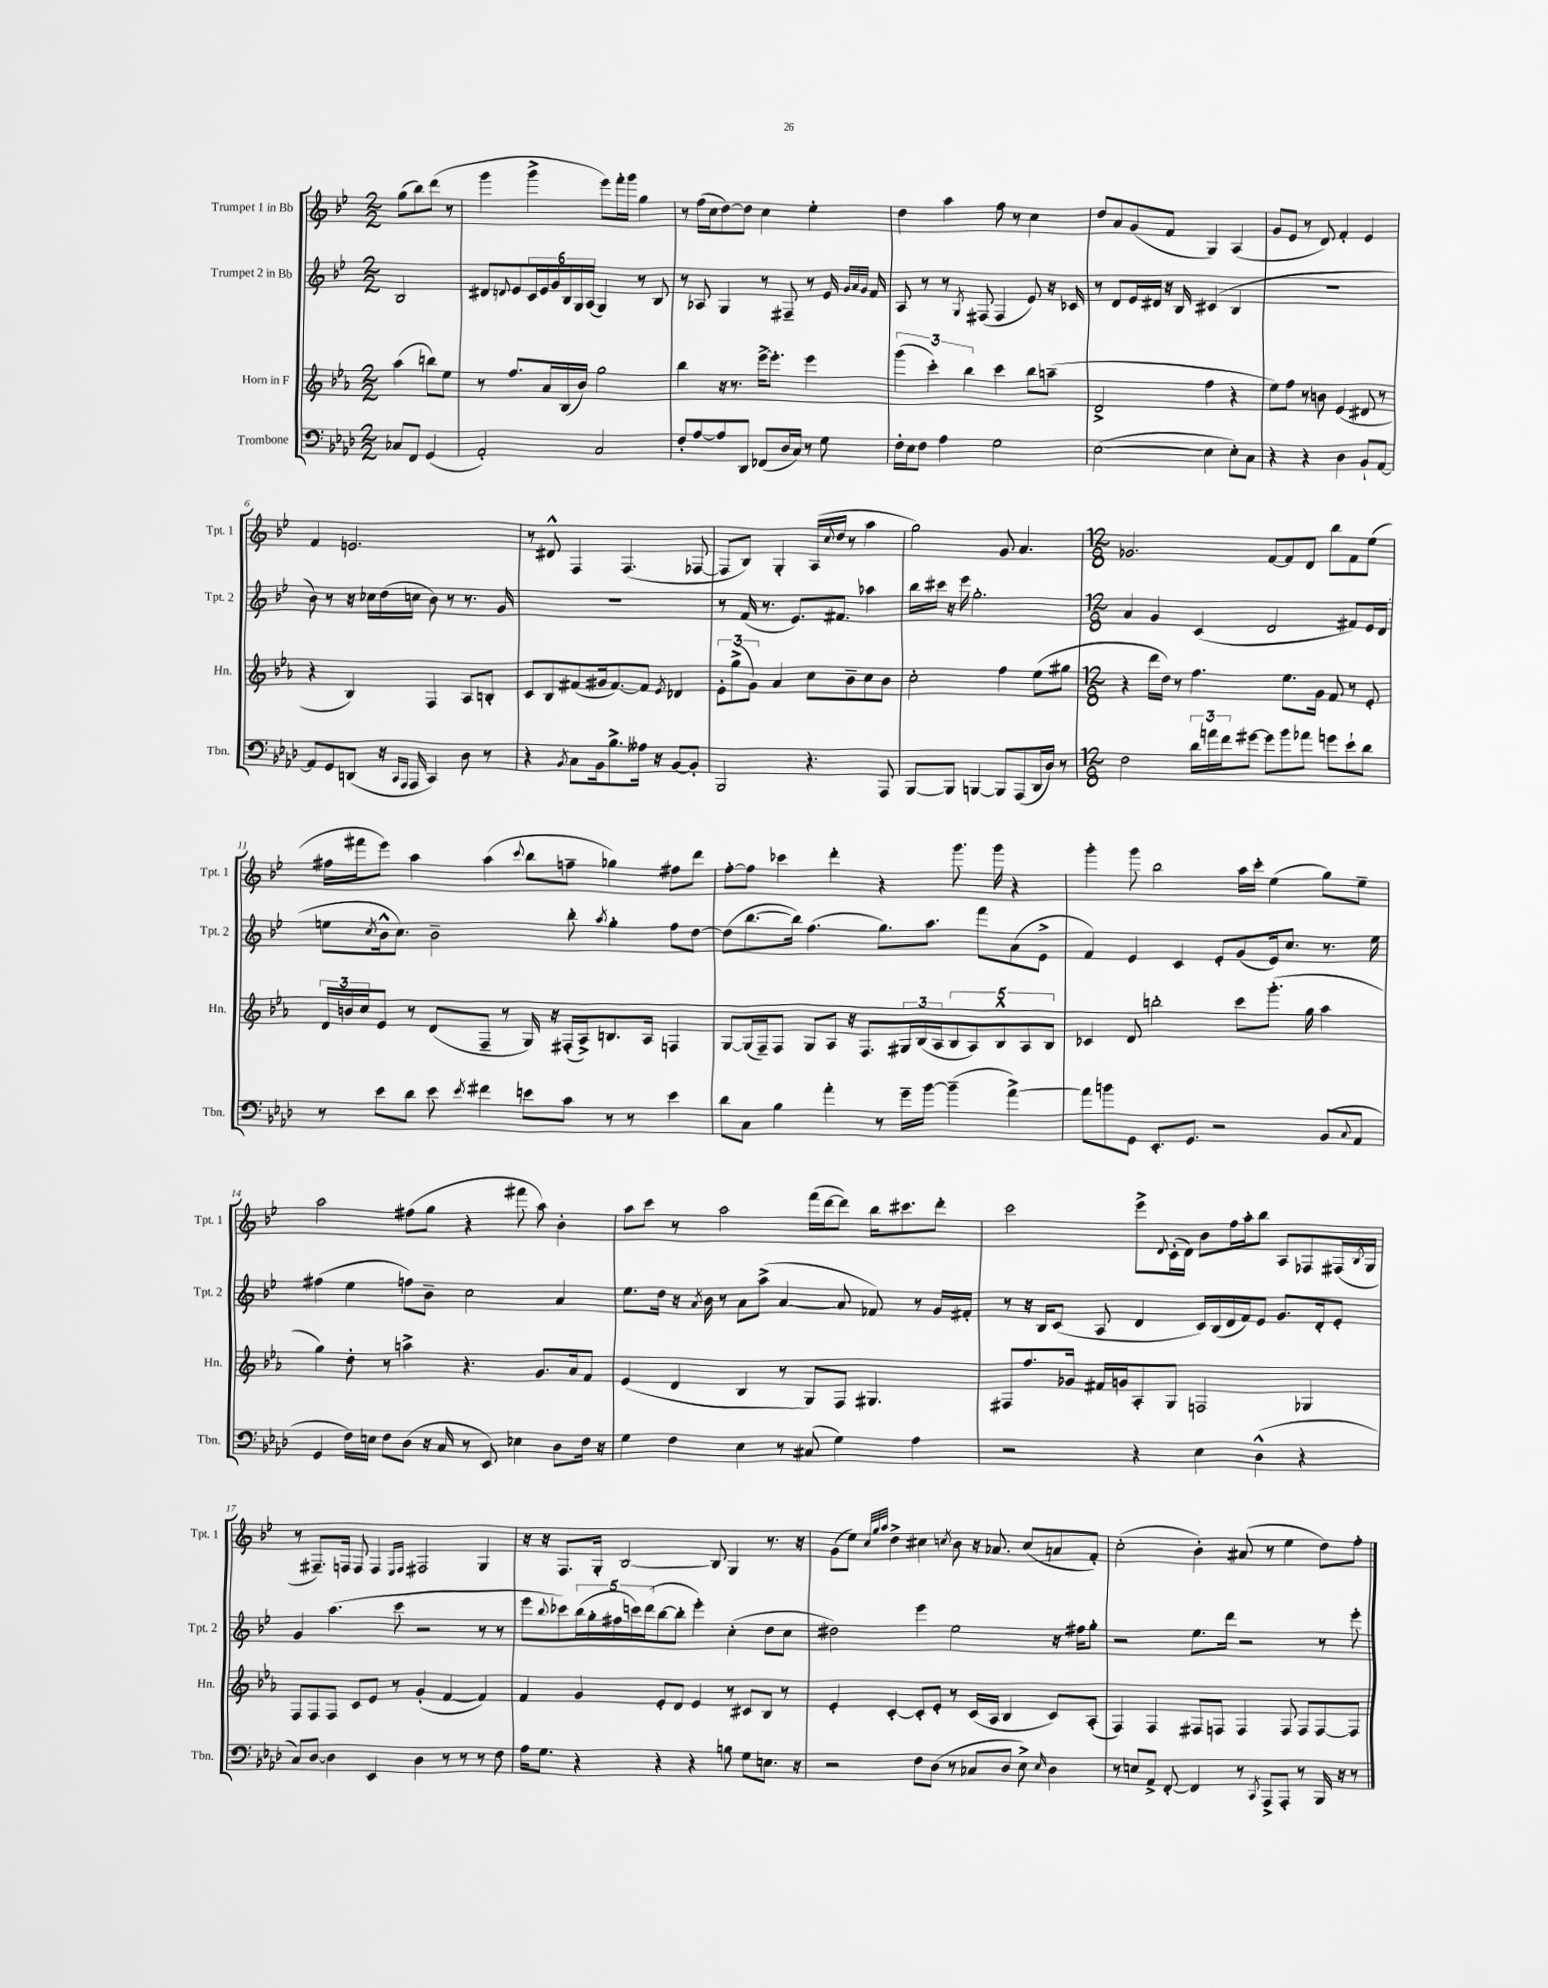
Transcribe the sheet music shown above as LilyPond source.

<<
\new StaffGroup <<
\new Staff = "s0" \with { instrumentName = "Trumpet 1 in Bb" shortInstrumentName = "Tpt. 1" } {
    \clef treble \key bes \major \numericTimeSignature \time 2/2 \partial 2
    g''8( bes''8) d'''8( r8 |
    g'''4 g'''4-> ees'''8) f'''16-. g'''16 g''4 |
    r8 f''16( c''16 d''8~) d''8 c''4 ees''4-. |
    d''4 a''4 f''8 r8 c''4 |
    d''8 a'8 g'8( f'8 g4) a4( |
    g'8 ees'8 r8 d'8) f'4-. ees'4 |
    f'4 e'2. |
    r8 dis'8-^ f4 f4.( fes8~ |
    fes8 bes8) g4-. a16( \appoggiatura { c''8 } d''16 r8 a''4 |
    g''2) g'8 a'4. |
    \numericTimeSignature \time 12/8 ges'2. f'8~ f'8 d'8 bes''8 f'8 ees''8( |
    fis''16 fis'''16 ees'''8) a''4 a''4( \appoggiatura { c'''8 } bes''8 f''8-- ges''4) fis''8 d'''8 |
    f''8~-. f''8 ces'''4 d'''4-. r4 g'''8. g'''16 r4 |
    g'''4-. g'''8 bes''2 a''16 c'''16-. ees''4( g''8) ees''8-- |
    a''2 fis''8( g''8 r4 fis'''8 a''8) bes'4-. |
    a''8 c'''8 r8 a''2 f'''16( d'''16~ d'''8) bes''16 cis'''8. d'''8-. |
    c'''2 ees'''8-> \appoggiatura { d'8 } c'16-.( d'16) bes'8 f''16 a''16-. bes''8 a8 fes8 fis16( \acciaccatura { bes8 } g16 |
    r8 fis8.--) f16 f8 f4 \grace { ees16 f16 } fis2 g4 |
    r16 r16 f8. g16-. bes2~ bes8 g4 r8. r16 |
    g'8( ees''8) \grace { c''32 g''32 a''32 } d''4-> cis''4 \acciaccatura { c''8 } bes'8 r16 aes'8. c''8( a'8 f'8-.) |
    c''2-.( bes'4-.) ais'8( r8 ees''4 d''8) f''8-. \bar "|." |
}
\new Staff = "s1" \with { instrumentName = "Trumpet 2 in Bb" shortInstrumentName = "Tpt. 2" } {
    \clef treble \key bes \major \numericTimeSignature \time 2/2 \partial 2
    bes2 |
    dis'8 \appoggiatura { d'8 } ees'8 \tuplet 6/4 { c'16 ees'16 g'16 bes16 g16 a16( } g4) r8 bes8 |
    r8 aes8 g4 r8 fis8-- r8 ees'16 \grace { g'32 a'32 g'32 } f'16 |
    a8 r8 r8 \acciaccatura { g8 } fis8( fis4 ees'8) r16 ces'16 |
    r8 d'8 ees'16 dis'16 r16 bes16 cis'4( bes4 |
    R1 |
    bes'8) r8 r16 ces''16 d''16( c''16 bes'8) r8 r8. g'16 |
    R1 |
    r8 f'16( r8. ees'8.) fis'8. aes''4 |
    bes''16 cis'''16 r16 ees'''16 g''2.-. |
    \numericTimeSignature \time 12/8 a'4 g'4 c'4( d'2 fis'8) ees'16 d'16( |
    e''8 \acciaccatura { c''8 } bes'16-^ c''8.) bes'2-- bes''8-. \acciaccatura { a''8 } g''4-. f''8 d''8~ |
    d''8( bes''8.~ bes''16) f''4.( g''8.) a''8. f'''8 a'8( ees'8-> |
    f'4) ees'4 c'4 ees'8-. g'8( ees'16) c''8. r8. ees''16 |
    fis''4( ees''4 f''8) bes'8-- c''2 a'4 |
    ees''8. d''16 r16 \acciaccatura { a'8 } bes'16 r8 a'8 a''8->( a'4~ a'8 fes'8) r8 g'16 fis'16-. |
    r8 r16 bes16 c'8( a8 d'4 c'16) bes16( d'16 f'16) ees'8 g'8. d'16-. ees'8-. |
    g'4 a''4.( c'''8 r2 r8 r8 |
    ees'''8 \appoggiatura { bes''8 } ces'''8) \tuplet 5/4 { bes''16( g''16-. fis''16 c'''16) d'''16( } bes''8~ bes''8-. ees'''4-.) c''4-.( d''8 c''8 |
    dis''2) ees'''4 ees''2 r16 fis''16 g''8-. |
    r2 ees''8. d'''16 r2 r8 ees'''8-. \bar "|." |
}
\new Staff = "s2" \with { instrumentName = "Horn in F" shortInstrumentName = "Hn." } {
    \clef treble \key ees \major \numericTimeSignature \time 2/2 \partial 2
    aes''4( b''8) ees''8 |
    r8 f''8. aes'16 bes16( bes'16) g''2 |
    bes''4 r16 r8. ees'''16~-> ees'''8.-. ees'''4 |
    \tuplet 3/2 { g'''4( c'''4-.) bes''4 } c'''4 bes''8 a''8--( |
    d'2-> f''4 r4 |
    ees''8) f''8 r8 b'8 ees'4( dis'8 r8 |
    r4 bes4) f4 aes8 b8-. |
    c'8 bes8 fis'8( gis'16 fis'8.~) fis'8 \acciaccatura { ees'8 } des'4 |
    \tuplet 3/2 { ees'8-. g''8->( g'8) } aes'4 c''8 bes'8-- c''8 bes'8 |
    c''2-. f''4 ees''8( gis''8 |
    \numericTimeSignature \time 12/8 r4 d'''16 d''16) r8 f''4. ees''8. g'16 f'8 r8 ees'8-. |
    \tuplet 3/2 { d'16 b'16 c''16 } ees'8 r8 d'8( f8-- r8 g16) r16 fis16-.( aes16->) b8. aes16 f4 |
    g8~ g16( f16--) f8 g8 aes8 r16 f8. \tuplet 3/2 { gis16 bes16( aes16 } \tuplet 5/4 { bes8 aes8) bes8-^ aes8 bes8 } |
    ces'4 d'8 b''2-. c'''8 g'''8.-.( g''16 aes''4 |
    g''4) d''8-. r8 a''4-> r4. g'8. aes'16 f'8 |
    ees'4( d'4 bes4 r8 g8) f8 gis4. |
    fis8 f''8. ges'16 fis'16 g'16 aes8-. g8 f2 ges4 |
    f8 f8 f8 c'8 ees'8 r8 g'4-.( f'4~ f'4) |
    f'4 g'4 ees'8-. d'8 ees'4 r8 cis'8 bes8 r8 |
    ees'4-. c'4~-. c'8-. ees'8-. r8 c'16( aes16 bes4 c'8) aes8-.( |
    f4) f4 fis8 f8 f4 f8 f8 f8~ f8 \bar "|." |
}
\new Staff = "s3" \with { instrumentName = "Trombone" shortInstrumentName = "Tbn." } {
    \clef bass \key aes \major \numericTimeSignature \time 2/2 \partial 2
    ces8 f,8 g,4( |
    aes,2-.) c2 |
    f8-. aes8~ aes8 des,8 fes,8( des16 c16) r8 g8 |
    f16-. ees16 f8 aes4 g2 |
    ees2~( ees4 ees8-.) c8 |
    r4 r4 des4 bes,8-! aes,8~ |
    aes,8 g,8 d,8( r16 \grace { c,16 aes,,16 } aes,,16 c,4) des8 r8 |
    r4 \acciaccatura { bes,8 } c8 bes,16 bes8.-> aeses16 r16 bes,8~ bes,8-. |
    bes,,2 r4. aes,,8 |
    bes,,8~ bes,,8 b,,4~ b,,8 aes,,8( des,16 des16) r8 |
    \numericTimeSignature \time 12/8 f2 \tuplet 3/2 { des'16 a'16 f'16 } gis'8~ gis'8 bes'8 aes'8 g'8 ees'8-! des'8 |
    r8 ees'8 des'8 ees'8 \acciaccatura { ees'8 } fis'4 e'8 c'8 r8 r8 e'4 |
    des'8 c8 bes4 aes'4-. r8 g'16-- bes'16~ bes'4--( aes'4~->) |
    aes'8 b'8 g,8 ees,8.-. g,8. r2 bes,8( \appoggiatura { c8 } aes,8 |
    g,4 f16) e16 f8 des8( r16 c16 r8 ees,8) ees4 des8 f16 r16 |
    g4 f4 ees4 r8 cis8( g4) aes4 |
    r2 r4 ees4 des4-^( r4 |
    c8) des8~ des4 ees,4 des4 r8 r8 r8 f8 |
    aes16 g8. r4 r4 r4 b8 g8 e8. r16 |
    r2 f8 des8( r8 ces8 des8 ees8->) \grace { ees16 } des4 |
    r8 e8 aes,8-> f,8~-. f,4 r8 \acciaccatura { c,8 } aes,,8-> aes,,8-. r8 bes,,16 r16 r8 \bar "|." |
}
>>
>>
